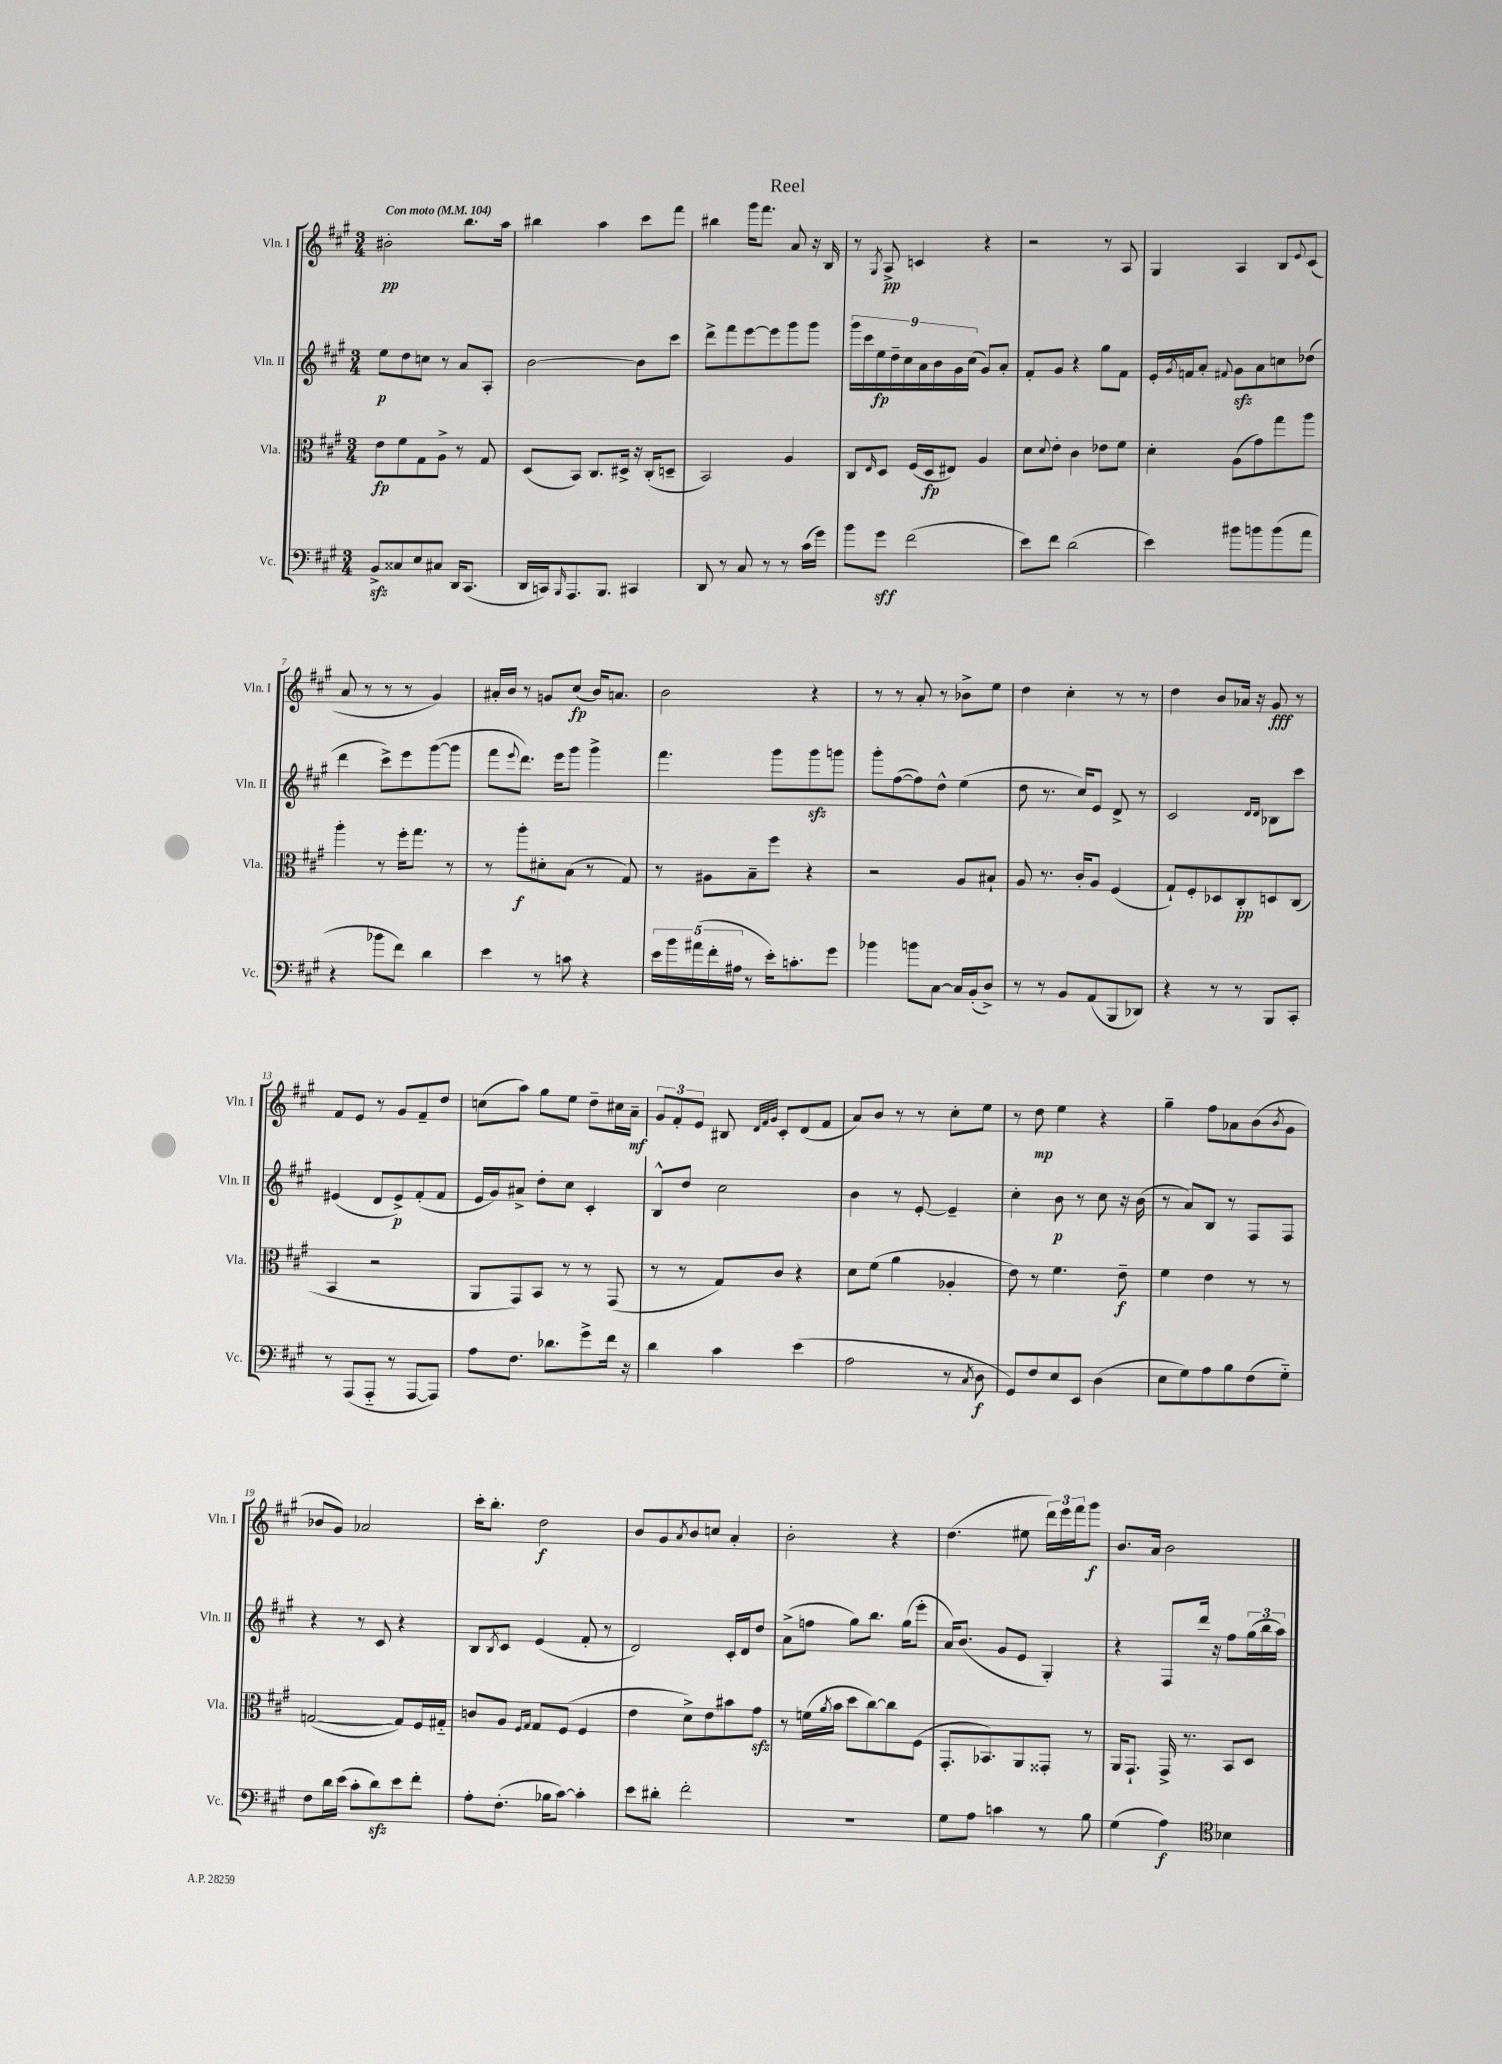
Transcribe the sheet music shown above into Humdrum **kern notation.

**kern	**kern	**kern	**kern
*staff4	*staff3	*staff2	*staff1
*clefF4	*clefC3	*clefG2	*clefG2
*k[f#c#g#]	*k[f#c#g#]	*k[f#c#g#]	*k[f#c#g#]
*M3/4	*M3/4	*M3/4	*M3/4
*MM104	*MM104	*MM104	*MM104
8BB^	8e	8ee	2b#'
8C##	8f#	8dd	.
8E	8G#	8cc	.
8C#	8A^	8r	.
16DD	8r	8a	8.bb
(8.CC#	.	.	.
.	8G#	8A'	.
.	.	.	16aa
=	=	=	=
16DD	(8D	[2b	4bb#
16CC)	.	.	.
16qqBBB	.	.	.
8.AAA	8BB)	.	.
.	8.C#	.	4aa
8.BBB	.	.	.
.	16D#^	.	.
4CC#	16r	8b]	8ccc#
.	(16C#'	.	.
.	8D~	8ccc#	8fff#
=	=	=	=
8DD	2BB)	8ddd^	4bb#
8r	.	8fff#	.
8C#	.	[8eee	16ggg#
.	.	.	8.fff#
8r	.	8eee]	.
8r	4A	8ggg#	8a
(16c#	.	8ggg#	16r
16g#)	.	.	16B
=	=	=	=
8b	8C#	18ggg#	8r
.	.	18ccc#	.
.	.	18ee	.
.	16qqE	.	8qG#
8g#	8D	.	8A^
.	.	18dd~	.
.	.	18cc#	.
(2f#	(16F#	.	4c
.	.	18a	.
.	16D	.	.
.	.	18b	.
.	8E#)	.	.
.	.	18g#	.
.	.	(18cc#	.
.	4A	8g#)	4r
.	.	8a'	.
=	=	=	=
8e)	8d	8f#'	2r
.	8qqd	.	.
8f#	8e'	8g#	.
(2d	4c#	4r	.
.	8e-	8gg#	8r
.	8f#	8f#	8A
=	=	=	=
4e)	4d'	16e'	4G#
.	.	8qg#	.
.	.	16f	.
.	.	8a'	.
.	.	8qqf#	.
8b#	(8A	8g#	4A
8b	8g#)	8a	.
(8b	8gg#	8cc	8B
.	.	.	8qqe
8a	8aa	(8dd-	(8c#
=	=	=	=
4r	4aa'	4ddd	8a
.	.	.	8r
8b-	8r	8ccc#^)	8r
8f#)	16ff#'	8eee	8r
.	8.gg#	.	.
4d	.	([8ggg#	4g#)
.	8r	8ggg#]	.
=	=	=	=
4e	8r	8fff#	16a#'
.	.	.	16b
.	.	8qqeee	.
.	8aa'	8.ddd)	8r
8r	8d#'	.	8g
.	.	16eee	.
8c	(8B	8ggg#	(8cc#
4r	8r	4ggg#^	16b)
.	.	.	8.a
.	8G#)	.	.
=	=	=	=
20e	8r	4.fff#	2b
20b	.	.	.
(20a#	.	.	.
.	8A#	.	.
20f#'	.	.	.
20A#	.	.	.
8r	8B~	.	.
16e')	8ff#	8ggg#	.
8.c'	.	.	.
.	4r	8ggg#	4r
8g#	.	8ggg	.
=	=	=	=
4b-	2r	8ggg#'	8r
.	.	([8ff#	8r
8b	.	8ff#])	8a'
[8C#	.	8dd^^	8r
16C#]	8A	(4ee	8b-^
(16BB'	.	.	.
8D^)	8B#`	.	8ee
=	=	=	=
8r	8A	8dd	4dd
8r	8.r	8.r	.
8BB	.	.	4cc#'
.	16c#'	16cc#)	.
(8AA	8A	8e	.
8BBB	(4F#	8d^	8r
8DD-)	.	8r	8r
=	=	=	=
4r	8G#`)	2c#	4dd
.	8F#'	.	.
8r	8D-	.	8b
8r	8C#'	.	16a-
.	.	.	16r
.	.	16qqd	.
.	.	16qqd	.
8BBB	8D	8B-	8g#
8CC#'	(8C#	8ccc#	8r
=	=	=	=
8r	4BB	(4e#	8f#
(8AAA	.	.	8e
8AAA'~	2r	8d	8r
8r	.	8e#^)	8g#
[8AAA	.	(8f#'	8f#~
8AAA])	.	8f#	8dd
=	=	=	=
8A	8AA	16e	(8cc
.	.	16g#)	.
8.F#	8GG#)	8a#^	8aa)
.	8BB	8dd'	8gg#
8.d-	.	.	.
.	8r	8cc#	8ee
8g#^	8r	4c#'	8dd~
16f#	(8GG#	.	16cc#
16r	.	.	16a~
=	=	=	=
4d	8r	8B^^	12g#
.	.	.	12f#'
.	8r	8dd	.
.	.	.	12e
4c#	8G#)	2cc#	8B#
.	.	.	32qqd
.	.	.	32qqf#
.	.	.	32qqg#
.	8c#	.	8c#'
(4e	4r	.	(8d
.	.	.	8f#
=	=	=	=
2A	8d	4b	8a)
.	(8f#	.	8b
.	4a	8r	8r
.	.	[8e'	8r
8r	4A-'	4e~]	8cc#'
8qC#	.	.	.
8D	.	.	8ee
=	=	=	=
8GG#)	8e)	4cc#'	8r
8F#	8r	.	8dd
8E	4.f#	8b	4ee
8EE	.	8r	.
(4D	.	8cc#	4r
.	8e~	16r	.
.	.	(16b	.
=	=	=	=
8E	4f#	8r	4gg#~
8G#)	.	8a)	.
8A	4e	8B	8ff#
8B	.	8r	8a-
(8F#	8r	8F#	(8b
.	.	.	8qb
8G#'~)	8r	8F#	8g#
=	=	=	=
8F#	([2G	4r	8b-
16d	.	.	8g#)
(16e	.	.	.
8c#'	.	8r	2a-
8d)	.	8c#	.
8e	8G])	4r	.
8f#'	16F#	.	.
.	16G#'~	.	.
=	=	=	=
8A'	8c	8B	16ccc#'
.	.	.	8.bb'
.	.	8qB	.
(8.F#'	8A	8c#	.
.	16qqF#	.	.
.	16qqG#	.	.
.	8G#	(4e	2dd
16B-	.	.	.
[8c#)	(8F#	.	.
4c#']	4F#	8f#'	.
.	.	8r	.
=	=	=	=
8e	4e	2d)	8b
8d#'	.	.	8g#
.	.	.	8qa
2f#'	8d^)	.	8b
.	8e	.	8cc
.	8b#	16c#'	4a'
.	.	16d	.
.	8g#	8dd	.
=	=	=	=
2.r	8r	(8a^	2b'
.	(16f	8ff	.
.	8qa	.	.
.	16b	.	.
.	8dd	8gg#)	.
.	[8cc#)	8.bb	.
.	8cc#]	.	4r
.	.	(16gg#	.
.	(8F#	8eee'	.
=	=	=	=
8G#	8.GG#'	16a)	(4.dd
.	.	(8.b	.
8A	.	.	.
.	8.BB-)	.	.
4c	.	8g#	.
.	8AA	8e	8ee#
8r	8GG##'	4G#')	24ddd)
.	.	.	24eee
.	.	.	24fff#
8B	8r	.	8ggg#
=	=	=	=
(4G#	16AA	4r	8.b
.	8.GG#`	.	.
.	.	.	16a
4A)	16GG#^	8F#	2b
.	8.r	.	.
.	.	16ddd	.
.	.	16r	.
*clefC4	*	*	*
4B-	8BB	8ff#	.
.	8D	(24gg#	.
.	.	24bb	.
.	.	24aa)	.
==	==	==	==
*-	*-	*-	*-
